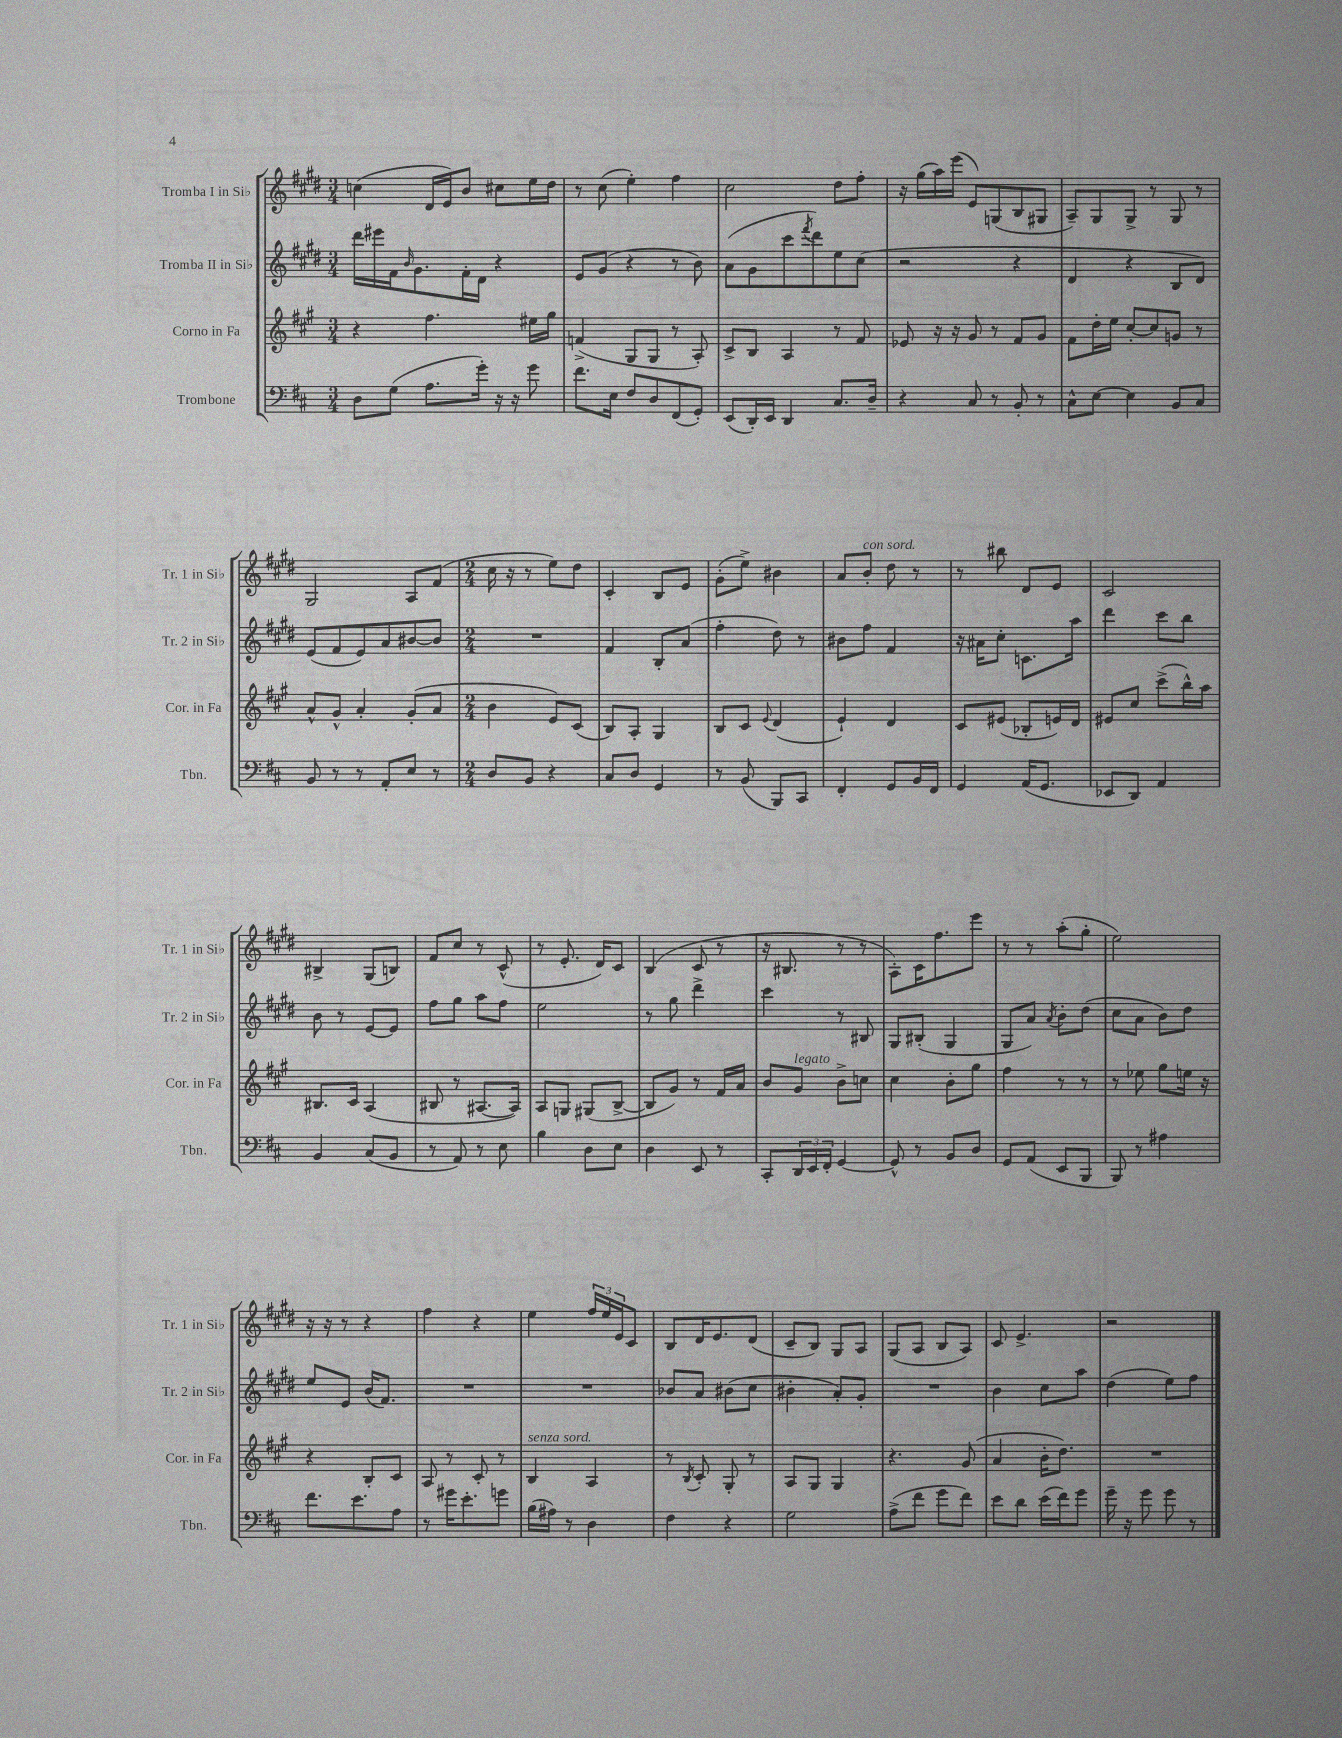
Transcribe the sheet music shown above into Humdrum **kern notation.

**kern	**kern	**kern	**kern
*staff4	*staff3	*staff2	*staff1
*clefF4	*clefG2	*clefG2	*clefG2
*k[f#c#]	*k[f#c#g#]	*k[f#c#g#d#]	*k[f#c#g#d#]
*M3/4	*M3/4	*M3/4	*M3/4
8D	4r	16ddd#	(4cc
.	.	16eee#	.
(8G	.	16f#	.
.	.	16qqb	.
.	.	8.g#	.
8.A	4.ff#	.	16d#
.	.	.	16e)
.	.	16f#'	8b
16g')	.	16d#	.
16r	.	4r	8cc#
16r	.	.	.
8g	16ee#	.	16ee
.	16gg#	.	16dd#
=	=	=	=
8.f#	(4f^	8e	8r
.	.	(8g#	(8cc#
16E	.	.	.
8F#	8G#	4r	4ee')
8D	8G#	.	.
(8FF#	8r	8r	4ff#
8GG')	8A')	8b)	.
=	=	=	=
(8EE	8c#^	(8a	2cc#
16DD')	8B	8g#	.
16EE	.	.	.
4DD	4A	8ccc#	.
.	.	8qfff#	.
.	.	8ddd#)	.
8.C#	8r	8ee	8dd#
.	8f#	(8cc#	8ff#'
16D~	.	.	.
=	=	=	=
4r	8e-	2r	16r
.	.	.	(16gg#
.	16r	.	16aa)
.	16r	.	(16eee
8C#	8g#	.	8e)
8r	8r	.	(8G
8BB'	8f#	4r	8B
8r	8g#	.	8G#
=	=	=	=
8C#^^	8f#	4d#	8A~)
[8E	16dd'	.	8G#
.	16ee	.	.
4E]	[8cc#'	4r	8G#^
.	8cc#]	.	8r
8BB	8g	8B	8G#
8C#	8r	8d#)	8r
=	=	=	=
8BB	8a^^	(8e	2G#
8r	8g#^^	8f#	.
8r	4a'	8e)	.
8AA'	.	8a	.
8E	(8g#'	[8b#	8A
8r	8a	8b#]	(8f#
=	=	=	=
*M2/4	*M2/4	*M2/4	*M2/4
8D	4b	2r	16cc#
.	.	.	16r
8BB	.	.	8r
4r	8e)	.	8ee)
.	(8c#	.	8dd#
=	=	=	=
8C#	8B)	4f#	4c#'
8D	8A'	.	.
4GG	4G#	8B'	8B
.	.	(8a	8e
=	=	=	=
8r	8B	4ff#'	(8g#'
(8BB	8c#	.	8ee^)
.	8qqe	.	.
8BBB)	(4d	8dd#)	4b#
8CC#	.	8r	.
=	=	=	=
4FF#'	4e`)	8b#	8a
.	.	8ff#	8b'
8GG	4d	4f#	8dd#
16BB	.	.	8r
16FF#	.	.	.
=	=	=	=
4GG	8c#	16r	8r
.	.	16a#	.
.	(8e#	8cc#'	8bb#
(16AA	8B-'	8.c	8d#
8.GG	.	.	.
.	16e)	.	8e
.	16d	16aa	.
=	=	=	=
8EE-	8e#	4ddd#	2c#
8DD)	8cc#	.	.
4AA	(8ccc#^	8ccc#	.
.	16bb^^)	8bb	.
.	16aa	.	.
=	=	=	=
4BB	8.B#	8b	4B#^
.	.	8r	.
.	16c#	.	.
(8C#	(4A	[8e	(8G#
8BB	.	8e]	8B)
=	=	=	=
8r	8B#	8ff#	8f#
8AA)	8r	8gg#	8cc#
8r	[8.A#	8aa	8r
8E	.	8ff#	(8c#^^
.	16A#])	.	.
=	=	=	=
4B	8A	2ee	8r
.	8G	.	8.e'
8D	(8G#	.	.
.	.	.	16d#)
8E	[8B^	.	8c#
=	=	=	=
4D	8B]	8r	(4B
.	8g#)	8gg#	.
8EE	8r	4ddd#^	8c#
8r	16f#	.	8r
.	16a	.	.
=	=	=	=
8CC#'	8b	4ccc#	16r
.	.	.	8.B#
24DD	8g#	.	.
24EE	.	.	.
24FF#'	.	.	.
[4GG	8b^	8r	8r
.	8cc	8B#	8r
=	=	=	=
8GG^^]	4cc#	8G#	8A')
8r	.	(8B#'	16c#
.	.	.	8.ff#
8BB	8b'	4G#	.
8D	8gg#	.	8eee
=	=	=	=
8GG	4ff#	8G#	8r
(8AA	.	8a)	8r
.	.	8qa	.
8EE	8r	8b'	(8aa'
8BBB	8r	(8dd#	8gg#'
=	=	=	=
8BBB)	8r	8cc#	2ee)
8r	8ee-	8a	.
4A#	8gg#	8b)	.
.	16ee	8dd#	.
.	16r	.	.
=	=	=	=
8.f#	4r	8ee	16r
.	.	.	16r
.	.	8e	8r
8.e	.	.	.
.	8B'	(16b	4r
.	.	8.f#)	.
8A	8c#	.	.
=	=	=	=
8r	8A	2r	4ff#
16g#	8r	.	.
8.e'	.	.	.
.	8c#'	.	4r
8g	8r	.	.
=	=	=	=
(16B	4B	2r	4ee
16A#)	.	.	.
8r	.	.	.
4D	4A	.	24ff#
.	.	.	24ee
.	.	.	24e
.	.	.	8c#
=	=	=	=
4F#	8r	8b-	8B
.	8qB	.	.
.	8c#'	8a	16d#
.	.	.	8.e
4r	8G#'	(8b#	.
.	8r	8cc#	(8d#
=	=	=	=
2G	8A	4b#'	8c#~
.	8G#	.	8B)
.	4G#	8a')	8G#
.	.	8g#'	8A
=	=	=	=
(8A^	4.r	2r	(8G#
8f#	.	.	8A
8g	.	.	8B
8f#)	(8g#	.	8A)
=	=	=	=
8e	4a	4b	8c#
8d	.	.	4.e^
(16e	16b'	8cc#	.
16f#)	8.dd)	.	.
8g	.	8aa	.
=	=	=	=
16g~	2r	(4dd#	2r
16r	.	.	.
8g	.	.	.
8g	.	8ee)	.
8r	.	8ff#	.
==	==	==	==
*-	*-	*-	*-
